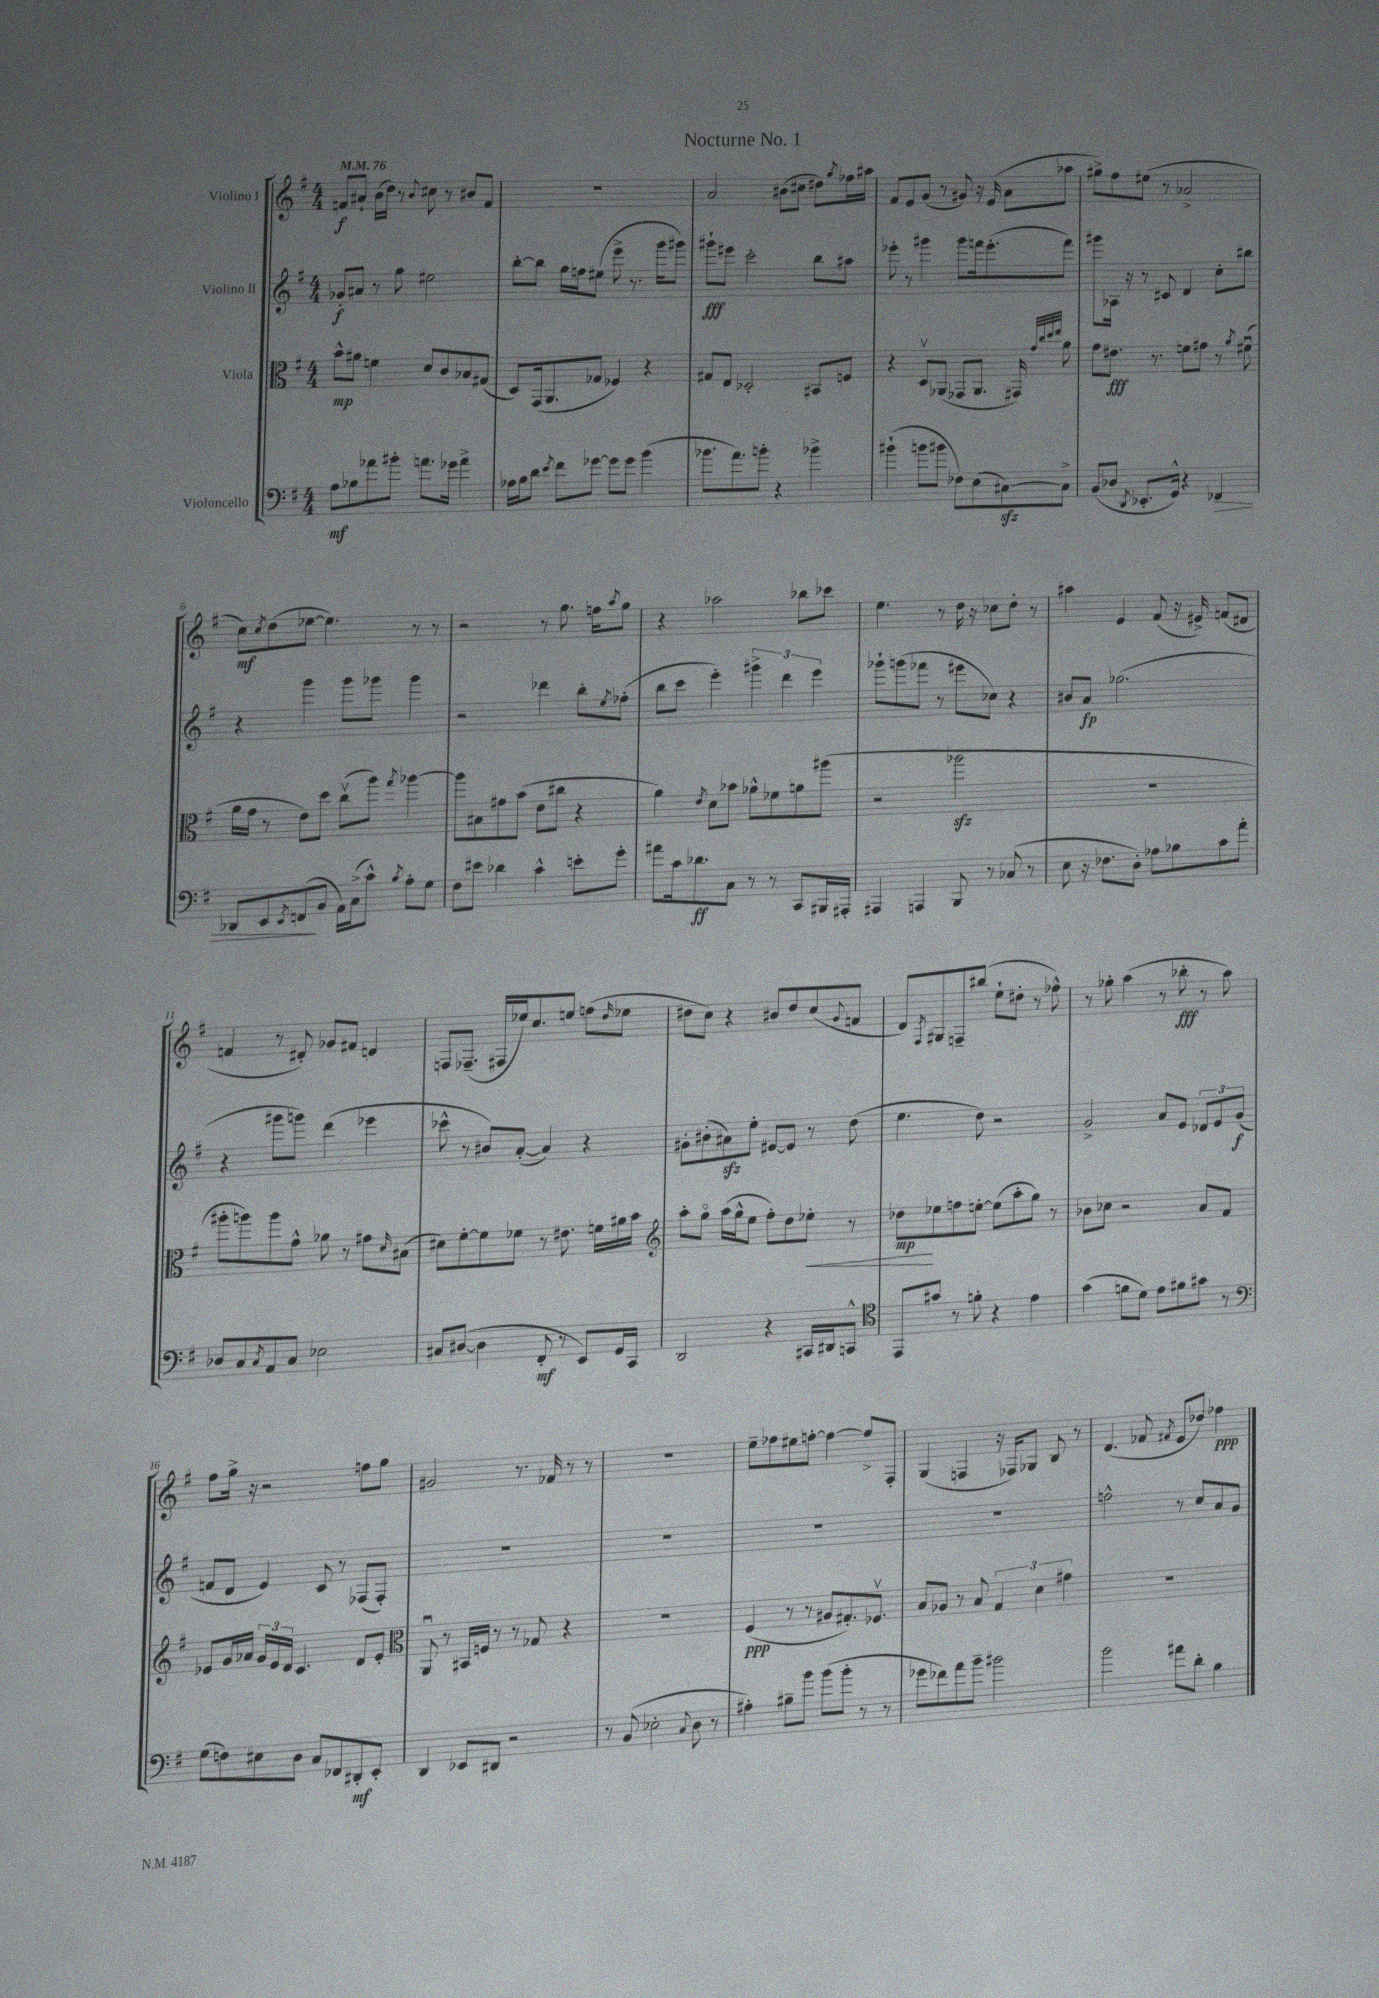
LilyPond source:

\header { title = "Nocturne No. 1" }
<<
\new StaffGroup <<
\new Staff = "s0" \with { instrumentName = "Violino I" } {
    \clef treble \key g \major \numericTimeSignature \time 4/4 \tempo 4 = 76
    f'8\f ais'8-! b'16( d''16) r8 \appoggiatura { b'8 } cis''8 r8 bis'8 f'8 |
    R1 |
    a'2 bis'8( cis''8 dis''8) \acciaccatura { g''8 } fes''16 ais''16 |
    fis'8 e'8 g'8( r8 gis'8) r16 e'16( a'8 aes''8 |
    gis''8->) fis''8 eis''8( r8 aes'2-> |
    c''8\mf) \acciaccatura { c''8 } d''8( ees''8~ ees''4.) r8 r8 |
    r2 r8 g''8. f''16 \acciaccatura { a''8 } g''8 |
    r4 aes''2 bes''8 ces'''8 |
    e''4. r8 d''16 r16 ces''8 d''8-. r8 |
    ais''4 e'4 fis'8( r16 eis'16->) f'8( dis'8 |
    f'4 r8 dis'8-.) ges'8 fis'8 d'4 |
    f8 fes8.--( fis16 ees''16) c''8. e''8 f''8( \grace { d''16 } ees''8 |
    dis''8 c''8) r4 bis'8 dis''8 c''8( \appoggiatura { g'8 } f'8 |
    d'8) \acciaccatura { fis8 } gis8 f8-- bis''8( e''8-! dis''8-. r8 fes''8-^) |
    r8 ges''8-. a''4( r8 bes''8-.\fff r8 a''8) |
    fis''8 g''16-> r16 r2 f''8 g''8 |
    gis'2 r8. fes'16 r8 r8 |
    R1 |
    e''8-- fes''8 eis''8 f''8~-. f''4~ f''8-> fis8-. |
    g4( f4 r16 fes16) ges8 b8 r8 |
    d'4.( fes'8 \acciaccatura { fis'8 } e'8 des''8) fes''4\ppp \bar "|." |
}
\new Staff = "s1" \with { instrumentName = "Violino II" } {
    \clef treble \key g \major \numericTimeSignature \time 4/4
    ges'8-.\f ais'8 r8 g''8 eis''2 |
    b''8~-. b''8 g''16 f''16 eis''8( e'''8-> r8. g'''16 gis'''8) |
    gis'''8-!\fff eis'''8 c'''2-. b''8 ais''8 |
    ees'''8-. r8 gis'''4 gis'''8 f'''16 ees'''8.-.( f'''8) |
    gis'''8 aes16 r16 r8 cis'8 d'4 c''8-. bis''8 |
    r4 g'''4 g'''8 ges'''8 ges'''4 |
    r2 des'''4 b''8-. \acciaccatura { e''8 } fes''8-.( |
    b''8 c'''8 e'''4-.) \tuplet 3/2 { gis'''4-> d'''4 e'''4 } |
    ges'''8-! g'''8( fes'''8 r8 eis'''8 ces''8) r4 |
    bis'8 a'8\fp ges''2.( |
    r4 gis'''8 g'''8) d'''4( ees'''4 |
    ces'''8-^ r8 bis'8) a'8~-.( a'4) r4 |
    gis'8-. bis'8-.( ais'8\sfz) e''8-. eis'8~ eis'8 r8 d''8( |
    e''4. d''8) r2 |
    g'2-> a'8 e'8 \tuplet 3/2 { des'8 e'8 g'8\f( } |
    f'8 d'8 e'4) c'8 r8 fes8( fes8-.) |
    R1 |
    R1 |
    R1 |
    R1 |
    f''2-^ r8 c''8 a'8 g'8 \bar "|." |
}
\new Staff = "s2" \with { instrumentName = "Viola" } {
    \clef alto \key g \major \numericTimeSignature \time 4/4
    b'8-^\mp ais'8 f'4 d'8 c'8 bes8 gis8( |
    d8) g,16( a,8. ges8 fes4) r4 |
    gis8 e8 des2-. bis,8 f8 |
    r4 d8\upbow aes,8( ges,8 aes,8. gis,16) \grace { g'32 c''32 d''32 e''32 } a'8 |
    g'8 eis'8.\fff r8. f'8 gis'8 r8 \acciaccatura { a'8 } fis'8\downbow( |
    a'16 g'16 r8 e'8) d''8 c''8\upbow( a''8) \acciaccatura { g''8 } aes''4~ |
    aes''8 bis8 gis'8 b'8( e'8 cis''8 r4 |
    a'4) \acciaccatura { e'8 } d'8 bes'8 aes'8-^ fes'8 a'8 ais''8( |
    r2 aes''2\sfz |
    R1 |
    ais''8-. a''8) a''8 g'8-^ aes'8 r8 gis'8 \grace { d'16 } bis8( |
    dis'8) fis'8~-. fis'8 fes'8 r8 eis'8. f'16 ais'16 b'16 |
    \clef treble a''8-. g''8\flageolet a''16( g''16-^ e''8 fis''8-.) d''8 ees''8-.\< r8 |
    des''8\mp\! ees''8 f''8 e''8~-. e''8( a''8-. g''8) r8 |
    bes'8 ces''8 r2 a'8 fis'8 |
    ees'8 g'16 aes'16 \tuplet 3/2 { g'16 ees'16 d'16 } c'4. d'8 ees'8-. |
    \clef alto a,8\downbow r8 bis,16 f16 r8 r8 ges8 r4 |
    R1 |
    fis4\ppp( r8 r8 ais8 gis8.-.) fes8.\upbow |
    b8 aes8 r8 b8 \tuplet 3/2 { g4 d'4 gis'4 } |
    R1 \bar "|." |
}
\new Staff = "s3" \with { instrumentName = "Violoncello" } {
    \clef bass \key g \major \numericTimeSignature \time 4/4
    a8\mf bes8 aes'8 bis'8-. a'8. ges'16 a'4-> |
    aes16 b16 d'8 \acciaccatura { e'8 } fis'8 ges'8~ ges'8 ges'8 b'4( |
    bes'8. a'8.) b'8-. r4 bes'4-> |
    bis'4-!( b'8 bis'8 fes8) e8( cis8~\sfz) cis8-> |
    b,8( des8 \acciaccatura { d,8 } ees,8.-. g,16-^) r4 fes,4\> |
    des,8 e,8 \acciaccatura { e,8 } f,8\!( b,8 a,16) c16->( c'8-^) \acciaccatura { b8 } a8-. g8 |
    fis8 eis'8 des'4 c'4-^ e'8-. g'8-. |
    ais'8 c'16 des'8.\ff c8 r8 r8 c,8 bis,,16 ais,,16-. |
    ais,,4 a,,4 b,,8 r8 ces8( r8 |
    e8 r16 fes8. d8-.) aes8 bes8 c'8 a'8-. |
    des8 c8 \acciaccatura { c8 } a,8 c8 ees2 |
    cis8 dis8~( dis4 fis,8-.\mf r8 e,8) g,16 c,16 |
    d,2 r4 cis,16 dis,16 c,8-^ |
    \clef tenor e,8 gis'8 r8 f'8-. r4 e'4 |
    g'4( f'8 d'8) e'8 fis'8 gis'8 r8 |
    \clef bass g8( f8) eis8 d8 c8 fes,8 dis,8-.\mf e,8-. |
    d,4 ees,8 dis,8 r2 |
    r8 b,8( ees2-. \appoggiatura { c8 } d8 r8 |
    ais4-.) bis8-- b'8 b'8( b'8-. r8 r8 |
    ges'8 fes'8) a'8 b'8-- bis'2 |
    b'2 ais'8 d'8-. b4 \bar "|." |
}
>>
>>
